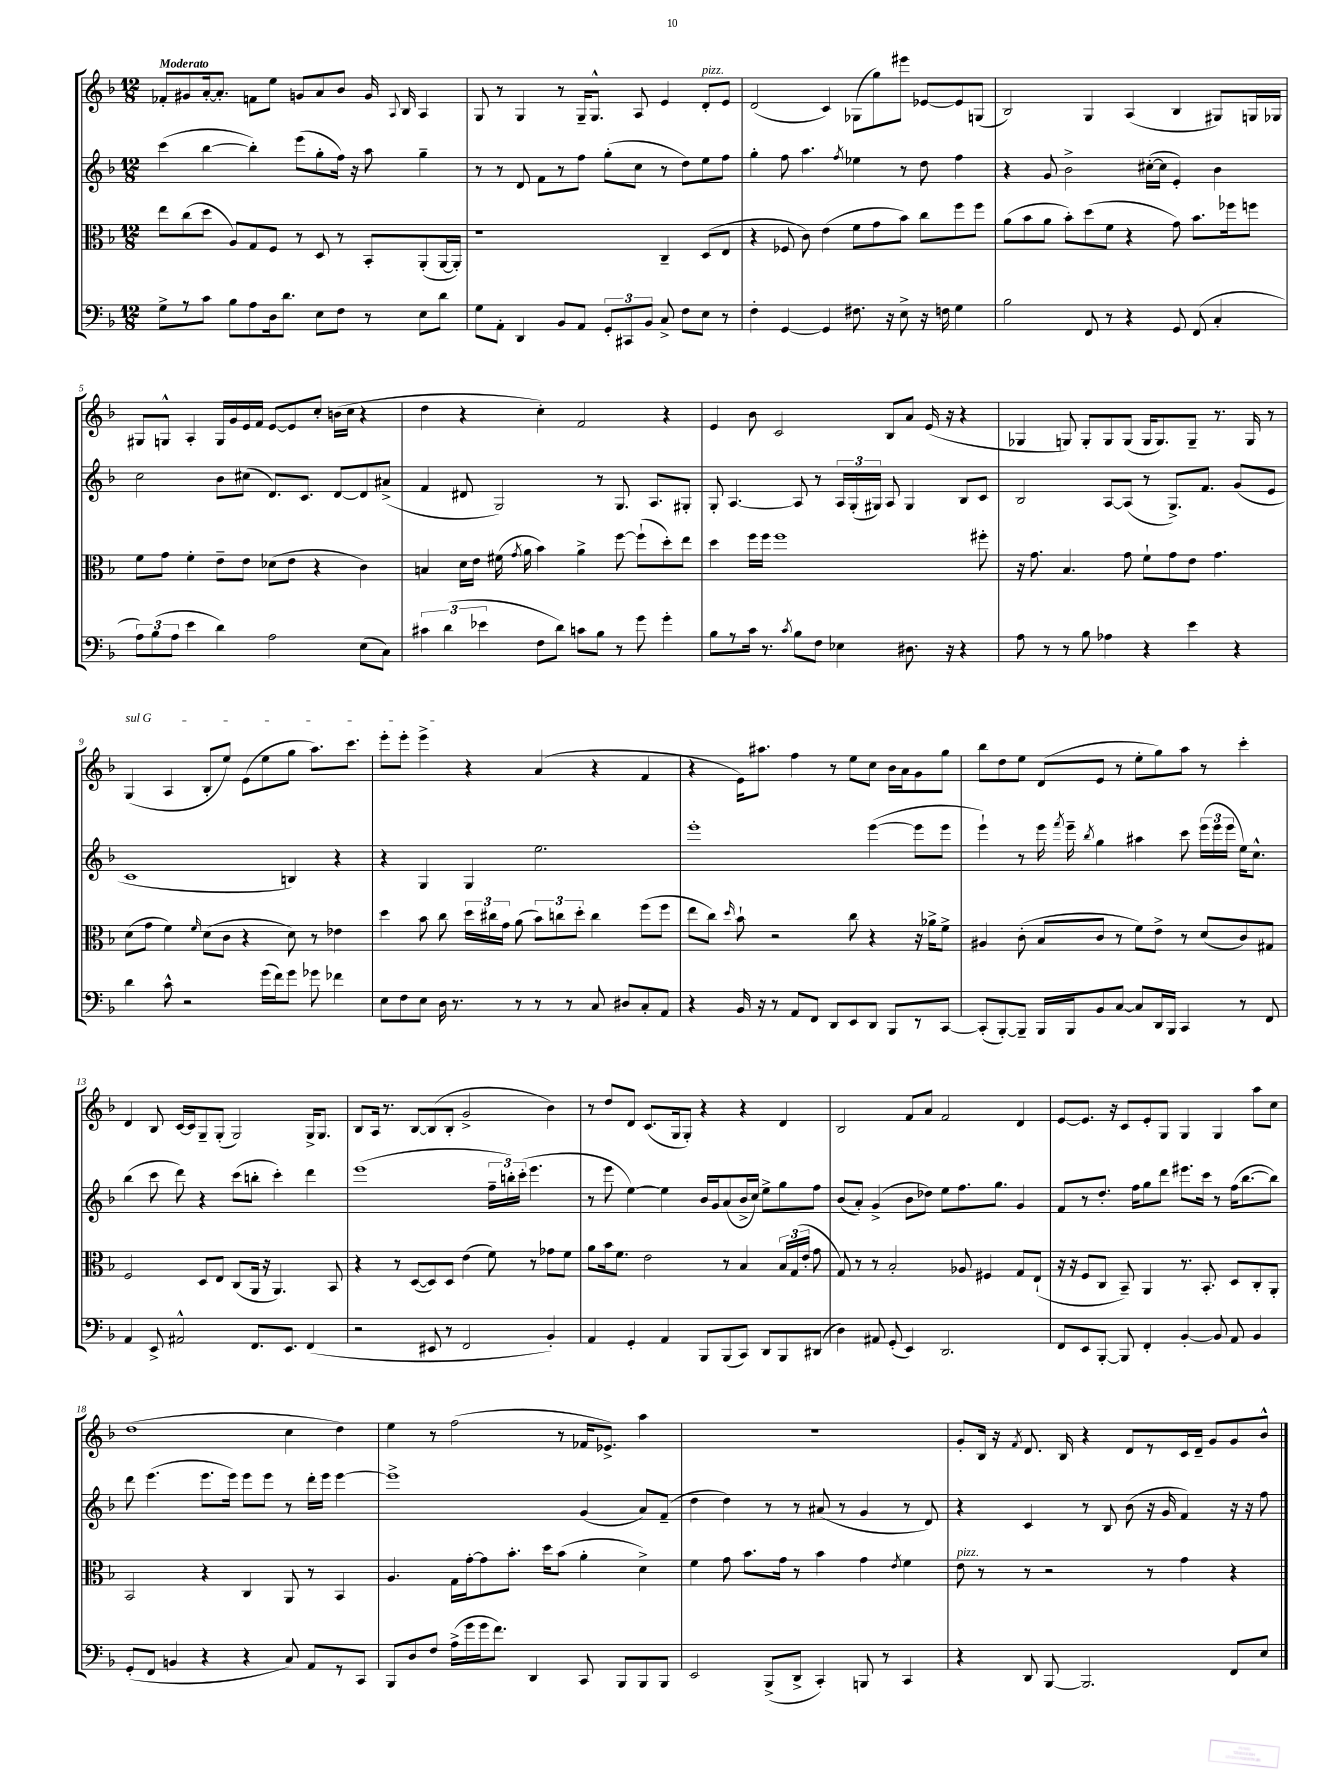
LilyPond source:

<<
\new StaffGroup <<
\new Staff = "s0" {
    \clef treble \key f \major \numericTimeSignature \time 12/8 \tempo "Moderato"
    \autoBeamOff fes'8[-. gis'8 a'16~-. a'8.]-. f'8[ e''8] g'8[ a'8 bes'8] g'16 \appoggiatura { a8 } bes16 a4 |
    g8 r8 g4 r8 g16[-- g8.]-^ a8 e'4 d'8[-.^\markup { \italic "pizz." } e'8] |
    d'2( c'4) ges8[( g''8) eis'''8] ees'8[~ ees'8 g8]( |
    bes2) g4 a4( bes4 gis8[) g16 ges16] |
    gis8[ g8]-^ a4-. g16[ g'16 e'16 f'16] e'8[~ e'8 c''8]-. b'16[( c''16] r4 |
    d''4 r4 c''4-.) f'2 r4 |
    e'4 bes'8 c'2 bes8[ a'8] e'16( r16 r4 |
    ges4 g8) g8[-. g8 g8]( g16[ g8.) g8]-- r8. g16 r8 |
    \once \override TextSpanner.bound-details.left.text = \markup { \italic "sul G" } g4\startTextSpan( a4 bes8[-. e''8]) e'8[( e''8 g''8] a''8.[) c'''8.] |
    e'''8[-. e'''8]-. e'''4->\stopTextSpan r4 a'4( r4 f'4 |
    r4 e'16[) ais''8.] f''4 r8 e''8[ c''8] bes'16[ a'16 g'8 g''8] |
    bes''8[ d''8 e''8] d'8[( e'8] r8 e''8[-. g''8) a''8] r8 c'''4-. |
    d'4 bes8 c'16[~ c'16 g8-- g8]-.( g2) g16[-> g8.] |
    bes8[ a16] r8. bes8[~ bes8( bes8]-. g'2-> bes'4) |
    r8 d''8[ d'8] c'8.[( g16 g8]-.) r4 r4 d'4 |
    bes2 f'8[ a'8] f'2 d'4 |
    e'8[~ e'8.] r16 c'8[ e'8-. g8] g4 g4 a''8[ c''8] |
    d''1( c''4 d''4) |
    e''4 r8 f''2( r8 fes'16[ ees'8.]->) a''4 |
    R1. |
    g'8[-. bes16] r16 \acciaccatura { f'8 } d'8. bes16 r4 d'8[ r8 c'16 d'16]-- g'8[ g'8 bes'8]-^ \bar "|." |
}
\new Staff = "s1" {
    \clef treble \key f \major \numericTimeSignature \time 12/8
    \autoBeamOff c'''4( bes''4~ bes''4-.) e'''8[( g''8-. f''16]) r16 a''8 g''4-- |
    r8 r8 d'8 f'8[ r8 f''8] g''8[-.( c''8] r8 d''8[) e''8 f''8] |
    g''4-. f''8 a''4. \acciaccatura { f''8 } ees''4 r8 d''8 f''4 |
    r4 g'8 bes'2-> cis''16[~-.( cis''16] e'4-.) bes'4 |
    c''2 bes'8[ cis''8]( d'8.[) c'8.] d'8[~ d'8 ais'8]->( |
    f'4 dis'8 g2) r8 g8. a8.[ gis8]-. |
    g8-. a4.~ a8 r8 \tuplet 3/2 { a16[ g16-.( gis16]) } a8 gis4 bes8[ c'8] |
    bes2 a8[~ a8]( r8 g8.[->) f'8.] g'8[( e'8] |
    c'1 b4) r4 |
    r4 g4 g4 e''2. |
    e'''1-. e'''4~( e'''8[ e'''8] |
    e'''4-!) r8 e'''16 \acciaccatura { f'''8 } e'''16-- \acciaccatura { bes''8 } g''4 ais''4 c'''8 \tuplet 3/2 { e'''16[( e'''16 e'''16] } e''16[) c''8.]-^ |
    bes''4( c'''8 d'''8) r4 c'''8[( b''8]-. c'''4-.) d'''4 |
    e'''1( \tuplet 3/2 { f''16[-- b''16-.) c'''16]-.( } e'''4. |
    r8 e'''8 e''4~) e''4 bes'16[ g'16 a'8( bes'16-> c''16]) e''8[-> g''8 f''8] |
    bes'8[( a'8]-.) g'4->( bes'8[ des''8]) e''8[ f''8. g''8.] g'4 |
    f'8[ r8 d''8.]-. f''16[ g''8 d'''8] eis'''8.[ c'''16] r8 f''16[( bes''8.~ bes''8]) |
    d'''8 e'''4.( e'''8.[ e'''16]) e'''8[ e'''8] r8 d'''16[-. e'''16] e'''4~ |
    e'''1-> g'4( a'8[) f'8]--( |
    d''4 d''4) r8 r8 ais'8( r8 g'4 r8 d'8) |
    r4 c'4 r8 bes8 bes'8( r16 g'16 f'4) r16 r16 f''8 \bar "|." |
}
\new Staff = "s2" {
    \clef alto \key f \major \numericTimeSignature \time 12/8
    \autoBeamOff e''8[ c''8( d''8] a8[) g8 f8] r8 d8 r8 bes,8[-. a,8-.( a,16~ a,16]-.) |
    r1 c4-- d8[( e8] |
    r4 fes8 c'8) e'4( f'8[ g'8 bes'8]) c''8[ f''8 f''8] |
    a'8[( bes'8 a'8] bes'8[-.) d''8( f'8] r4 g'8) bes'8.[ fes''16 f''8] |
    f'8[ g'8] f'4-. e'8[-- e'8] des'8[( e'8] r4 c'4) |
    b4 d'16[ e'16] fis'16( \acciaccatura { g'8 } a'16 bes'4) a'4-> f''8~ f''8[-!( d''8-.) e''8] |
    d''4 f''16[ f''16] f''1 fis''8-. |
    r16 g'8. bes4. g'8 f'8[-! g'8 e'8] g'4. |
    d'8[( g'8] f'4) \grace { f'16 } d'8[( c'8] r4 d'8) r8 ees'4 |
    d''4 bes'8 c''8 \tuplet 3/2 { d''16[ cis''16 g'16] } a'8( \tuplet 3/2 { bes'8[) c''8 d''8]-. } c''4 f''8[( f''8] |
    e''8[ c''8]) \grace { d''16 } bes'8-! r2 c''8 r4 r16 aes'16[-> f'8]-> |
    ais4 c'8-.( bes8[ c'8] r8 f'8[) e'8]-> r8 d'8[( c'8) gis8] |
    f2 d8[ e8] c8[( a,16] r16 a,4.) bes,8 |
    r4 r8 d8[~( d8) d8] e'4( f'8) r8 ges'8[ f'8] |
    a'8[ bes'16 f'8.] e'2 r8 bes4 \tuplet 3/2 { bes16[ g16( e'16]-. } g'8 |
    g8) r8 r8 bes2-. aes8 fis4 g8[ e8]-!( |
    r16 r16 f8[ c8] bes,8--) a,4 r8. bes,8.-. d8[ c8-. a,8]-. |
    bes,2 r4 c4 a,8 r8 bes,4 |
    a4. g16[ g'16~-. g'8 bes'8.]-. d''16[ bes'8]( a'4-. d'4->) |
    f'4 g'8 bes'8.[ g'16] r8 bes'4 g'4 \acciaccatura { e'8 } f'4 |
    e'8^\markup { \italic "pizz." } r8 r8 r2 r8 g'4 r4 \bar "|." |
}
\new Staff = "s3" {
    \clef bass \key f \major \numericTimeSignature \time 12/8
    \autoBeamOff g8[-> r8 c'8] bes8[ a8 d16 d'8.] e8[ f8] r8 e8[ d'8] |
    g8[ a,8]-. d,4 bes,8[ a,8] \tuplet 3/2 { g,8[-. cis,8 bes,8] } c8-> f8[ e8] r8 |
    f4-. g,4~ g,4 fis8. r16 e8-> r16 f16 g4 |
    bes2 f,8 r8 r4 g,8 f,8( c4-. |
    \tuplet 3/2 { a8[) bes8( a8] } e'4 d'4) a2 e8[( c8]) |
    \tuplet 3/2 { cis'4 d'4( ees'4 } f8[ d'8]) c'8[ bes8] r8 g'8 g'4-. |
    bes8[ r8 c'16] r8. \acciaccatura { c'8 } bes8[ f8] ees4 dis8. r16 r4 |
    a8 r8 r8 bes8 aes4 r4 e'4 r4 |
    d'4 c'8-^ r2 g'16[( f'16) g'8] ges'8 fes'4 |
    e8[ f8 e8] d16 r8. r8 r8 r8 c8 dis8[ c8-. a,8] |
    r4 bes,16 r16 r8 a,8[ f,8] d,8[ e,8 d,8] bes,,8[ r8 c,8]~ |
    c,8[-.( bes,,8~-.) bes,,8]-- bes,,16[ bes,,16 bes,8 c8]~ c8[ d,16 bes,,16] c,4 r8 f,8 |
    a,4 e,8-> ais,2-^ f,8.[ e,8.] f,4( |
    r2 eis,8 r8 f,2 bes,4-.) |
    a,4 g,4-. a,4 bes,,8[ bes,,8( c,8]) d,8[ bes,,8 dis,8]( |
    d4) ais,8 g,8-.( e,4) d,2. |
    f,8[ e,8 bes,,8]~-. bes,,8 f,4-. bes,4~-. bes,8 a,8 bes,4 |
    g,8[-.( f,8] b,4 r4 r4 c8) a,8[ r8 c,8] |
    bes,,8[ d8 f8] a16[->( g'16 g'16 f'8.]) d,4 c,8 bes,,8[ bes,,8 bes,,8] |
    e,2 bes,,8[->( d,8]-> c,4-.) b,,8 r8 c,4 |
    r4 d,8 bes,,8~ bes,,2. f,8[ e8] \bar "|." |
}
>>
>>
